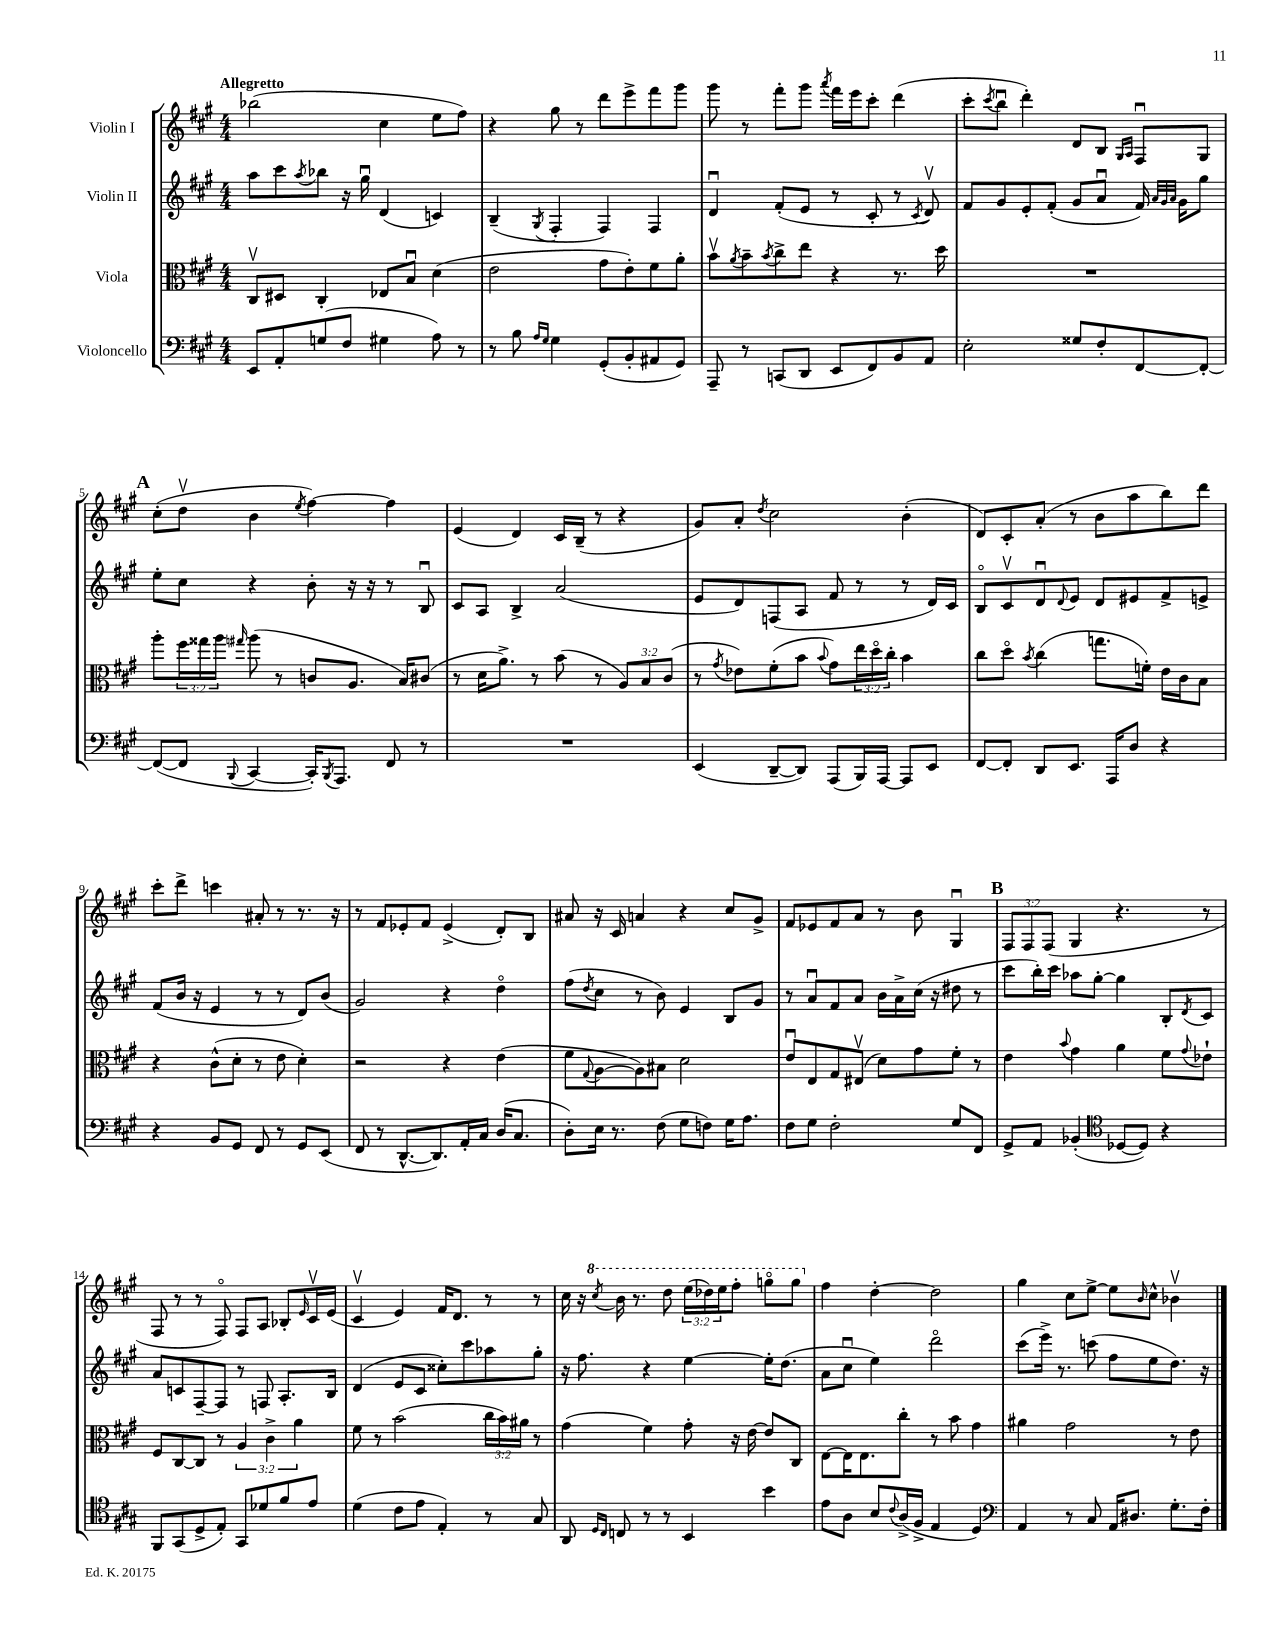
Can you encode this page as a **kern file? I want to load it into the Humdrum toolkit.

**kern	**kern	**kern	**kern
*staff4	*staff3	*staff2	*staff1
*clefF4	*clefC3	*clefG2	*clefG2
*k[f#c#g#]	*k[f#c#g#]	*k[f#c#g#]	*k[f#c#g#]
*M4/4	*M4/4	*M4/4	*M4/4
8EE	8C#v	8aa	(2bb-
8AA'	8D#	8ccc#	.
.	.	8qaa	.
(8G	4C#'	8bb-	.
8F#	.	16r	.
.	.	16gg#u	.
4G#	8E-	(4d	4cc#
.	8Bu	.	.
8A)	(4d	4c)	8ee
8r	.	.	8ff#)
=	=	=	=
8r	2e	(4B~	4r
8B	.	.	.
16qqA	.	.	.
16qqG#	.	8qG#	.
4G#	.	4F#'	8gg#
.	.	.	8r
(8GG#'	8g#	4F#)	8ddd
8BB'	8e')	.	8eee^
8AA#	8f#	4F#	8fff#
8GG#)	8a'	.	8ggg#
=	=	=	=
8AAA~	8bv	4du	8ggg#
.	8qa	.	.
8r	8b~	.	8r
.	8qb	.	.
(8CC	8cc#^	(8f#'	8fff#'
8DD	8ee	8e	8ggg#
.	.	.	8qaaa
8EE	4r	8r	16fff#
.	.	.	16eee
8FF#)	.	8c#'	8ccc#'
8BB	8.r	8r	(4ddd
.	.	8qc#	.
8AA	.	8dv)	.
.	16dd	.	.
=	=	=	=
2E'	1r	8f#	8ccc#'
.	.	.	8qccc#
.	.	8g#	8bbu
.	.	8e'	4ddd')
.	.	(8f#'	.
8G##	.	8g#	8d
8F#'	.	8au	8B
.	.	.	16qqG#
.	.	.	16qqA
[8FF#	.	16f#)	8F#u
.	.	32qqa	.
.	.	32qqg#	.
.	.	32qqa	.
.	.	16g#	.
8FF#'_	.	8gg#	8G#
=	=	=	=
(8FF#_	8aa'	8ee'	(8cc#'
8FF#]	24ff#	8cc#	8ddv
.	24gg##	.	.
.	24aa	.	.
8qqBBB	16qqgg#	.	.
[4CC#	(8aa	4r	4b
.	8r	.	.
.	.	.	8qee
16CC#'])	8c	8b'	[4ff#)
8qBBB	.	.	.
8.AAA	.	.	.
.	8.A	16r	.
.	.	16r	.
8FF#	.	8r	4ff#]
.	16B)	.	.
8r	(8c#	8Bu	.
=	=	=	=
1r	8r	8c#	(4e
.	16d	8A	.
.	8.a^)	.	.
.	.	4B^	4d)
.	8r	.	.
.	(8b	(2a	16c#
.	.	.	(16B~
.	8r	.	8r
.	12A)	.	4r
.	12B	.	.
.	(12c#	.	.
=	=	=	=
(4EE	8r	8e	8g#)
.	8qg#	.	.
.	8e-)	8d)	8a'
.	.	.	8qdd
[8DD~	(8f#'	(8F	2cc#
8DD])	8b	8A	.
.	8qqb	.	.
(8AAA	8g#)	8f#	.
16BBB)	24ee	8r	.
.	24ddo	.	.
[16AAA	.	.	.
.	24cc#'	.	.
8AAA]	4b	8r	(4b'
8EE	.	16d)	.
.	.	16c#	.
=	=	=	=
[8FF#	8cc#	8Bo	8d)
8FF#']	8ddo	8c#v	8c#'
.	8qb	.	.
8DD	(4cc#	8du	(8a'
.	.	8qqd	.
8.EE	.	8e	8r
.	8.gg	8d	8b
16AAA	.	.	.
8D	.	8e#	8aa
.	16f')	.	.
4r	16e	8f#^	8bb)
.	16c#	.	.
.	8B	8e^	8ddd
=	=	=	=
4r	4r	(8f#	8ccc#'
.	.	16b	8ddd^
.	.	16r	.
8BB	(8c#^^	4e	4ccc
8GG#	8d'	.	.
8FF#	8r	8r	8a#'
8r	8e	8r	8r
8GG#	4d')	8d)	8.r
(8EE	.	(8b	.
.	.	.	16r
=	=	=	=
8FF#	2r	2g#)	8r
8r	.	.	8f#
[8.DD^^	.	.	8e-'
.	.	.	8f#
8.DD])	.	.	.
.	4r	4r	(4e-^
16AA'	.	.	.
16C#	.	.	.
(16D	(4e	4ddo	8d')
8.C#	.	.	.
.	.	.	8B
=	=	=	=
8D')	8f#	(8ff#	8a#
.	8qqG#	8qdd	.
16E	[8A	8cc#	16r
8.r	.	.	16c#
.	8A])	8r	4a
(8F#	8B#	8b)	.
8G#	2d	4e	4r
8F)	.	.	.
16G#	.	8B	8cc#
8.A	.	.	.
.	.	8g#	8g#^
=	=	=	=
8F#	8eu	8r	8f#
8G#	8E	8au	8e-
2F#'	8G#	8f#	8f#
.	(8E#v	8a	8a
.	8d)	16b	8r
.	.	16a^	.
.	8g#	(16cc#	8b
.	.	16r	.
8G#	8f#'	8dd#	4G#u
8FF#	8r	8r	.
=	=	=	=
8GG#^	4e	8ccc#	12F#
.	.	.	12F#
8AA	.	16bb')	.
.	.	.	(12F#
.	.	16ccc#	.
.	8qqb	.	.
(4BB-'	4g#	8aa-	4G#
.	.	[8gg#'	.
*clefC4	*	*	*
[8D-	4a	4gg#]	4.r
8D-])	.	.	.
4r	8f#	8B'	.
.	8qqg#	8qd	.
.	8e-`	8c#	8r
=	=	=	=
8FF#	8F#	8a	8F#
(8GG#	[8C#	8c	8r
8D^	8C#]	[8F#~	8r
8E')	8r	8F#]	8F#o)
8GG#	6A	8r	8F#
8d-	.	8F	8A
.	6c#^	.	.
8f#	.	8.A'	8B-'
.	6a	.	.
.	.	.	16qqe
8e	.	.	16c#v
.	.	16B	(16e
=	=	=	=
(4d	8f#	(4d	4c#v
.	8r	.	.
8c#	(2b	8e	4e)
8e	.	8c#	.
4E')	.	8cc##')	16f#
.	.	.	8.d
.	.	8ccc#	.
8r	24cc#	8aa-	8r
.	24b)	.	.
.	24a#	.	.
8G#	8r	8gg#'	8r
=	=	=	=
8AA	(4g#	16r	16cc#
.	.	8.ff#	16r
16qqD	.	.	.
16qqC#	.	.	8qccc#
8C	.	.	16bb
.	.	.	8.r
8r	4f#)	4r	.
8r	.	.	8ddd
4BB	8g#'	[4ee	(24eee
.	.	.	24ddd-)
.	.	.	24eee
.	16r	.	8fff#'
.	[16e	.	.
4b	8e]	16ee']	8gggo
.	.	(8.dd	.
.	8C#	.	8ggg
=	=	=	=
8e	[8E	8a	4ff#
8A	16E]	8cc#u	.
.	8.E	.	.
8B	.	4ee)	[4dd'
8qqc#	.	.	.
(16A^	8cc#'	.	.
16F#^	.	.	.
4E	8r	2dddo	2dd]
.	8b	.	.
4D)	4g#	.	.
=	=	=	=
*clefF4	*	*	*
4AA	4a#	(8ccc#	4gg#
.	.	16eee^)	.
.	.	8.r	.
8r	2g#	.	8cc#
8C#	.	(8ccc	[8ee^
16AA	.	8ff#	8ee]
8.D#	.	.	.
.	.	.	16qqb
.	.	8ee	8cc#^^
8.G#'	8r	8.dd)	4b-v
.	8e	.	.
16F#'	.	16r	.
==	==	==	==
*-	*-	*-	*-
